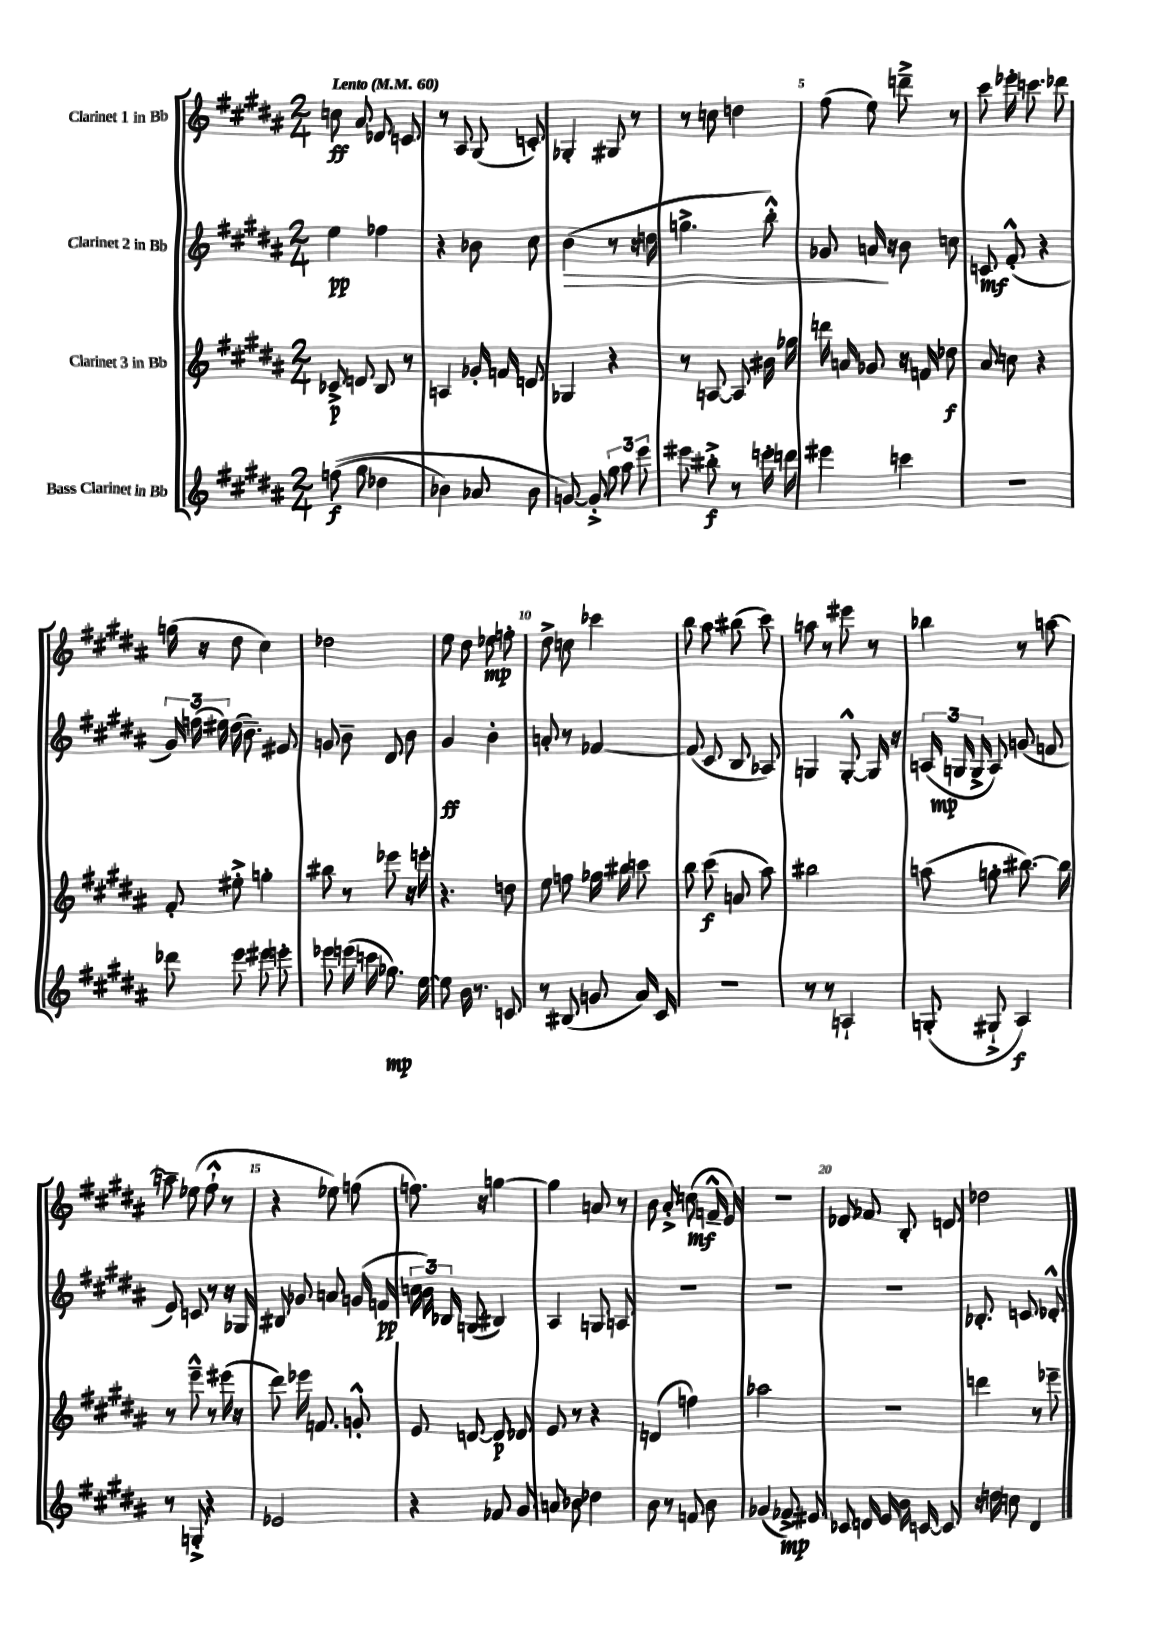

**kern	**kern	**kern	**kern
*staff4	*staff3	*staff2	*staff1
*clefG2	*clefG2	*clefG2	*clefG2
*k[f#c#g#d#a#]	*k[f#c#g#d#a#]	*k[f#c#g#d#a#]	*k[f#c#g#d#a#]
*M2/4	*M2/4	*M2/4	*M2/4
*MM60	*MM60	*MM60	*MM60
&((8ff	8c-^	4ee	8cc
8gg#	8d	.	8a#
4dd-	8B	4ff-	8d-
.	8r	.	8c
=	=	=	=
4b-)	4A	4r	8r
.	.	.	8A#
8a-	16g-'	8b-	(8G#
.	16f	.	.
8b-	8d	8cc#	8c')
=	=	=	=
[8g&)	4G-	(4b	4G-'
8g'^]	.	.	.
12gg#	4r	8r	8G#
12aa#	.	.	.
.	.	16r	8r
12eee	.	.	.
.	.	16dd	.
=	=	=	=
8eee#	8r	4.gg^	8r
8bb#'^	[8A	.	8cc
8r	8A]	.	4dd
16eee'	16b#	8bb'^^)	.
16ddd	16gg-	.	.
=	=	=	=
4eee#	16ddd	8g-	(8ff#
.	16a	.	.
.	8g-	16a	8ee)
.	.	16r	.
4ccc	16r	8b	8ddd~^
.	16f	.	.
.	8dd-	8cc	8r
=	=	=	=
2r	8a#	8c	8ccc#
.	8cc	(8f#'^^	16eee-'
.	.	.	8.ccc
.	4r	4r	.
.	.	.	8ddd-
=	=	=	=
8ddd-	8f#'	24g#)	(16gg
.	.	(24ff	.
.	.	.	16r
.	.	24ee#)	.
8eee	8ee#'^	(16dd#	8dd#
.	.	8.b~)	.
8eee#	4gg'	.	4cc#)
8eee'	.	8e#	.
=	=	=	=
8eee-	8bb#	8g	2dd-
(16eee	8r	8b~	.
16ccc	.	.	.
8.gg-)	8eee-	8d#	.
.	16r	8b	.
[16ee	16eee'	.	.
=	=	=	=
8ee]	4.r	4g#	8ee
16b	.	.	8dd#
8.r	.	.	.
.	.	4b'	8ee-
8c	8dd	.	8ff'
=	=	=	=
8r	8ee	8a'	8dd#^
(8B#	8ff	8r	8cc
8g	16gg-	[4f-	4ccc-
.	16bb#	.	.
16a#)	8ccc	.	.
16c#	.	.	.
=	=	=	=
2r	8bb	(8f-]	8bb
.	(8ccc#	8c#	8aa#
.	8a	8B	(8bb#
.	8aa#)	8A-)	8ccc#)
=	=	=	=
8r	2bb#	4G	8aa
8r	.	.	8r
4A`	.	[8G'^^	8eee#
.	.	16G]	8r
.	.	16r	.
=	=	=	=
(8G'	(8aa	(24A	4bb-
.	.	24G	.
.	.	24G^	.
8G#`^	8gg'	8A)	.
4A#)	[8.bb#)	(8g	8r
.	.	8f	[8aa
.	16bb#]	.	.
=	=	=	=
8r	8r	8e)	8aa~]
8G'^	8eee~^^	8c	(8ee-
4r	8r	8r	8ff#`^^
.	(16eee#	16r	8r
.	16r	16G-	.
=	=	=	=
2e-	8ddd#)	8B#	4r
.	16eee-	8g-	.
.	8.f	.	.
.	.	8a	8ee-)
.	8g'^^	(16g	(8ff
.	.	16f	.
=	=	=	=
4r	8e	24cc	8.ff)
.	.	24b)	.
.	.	24B-	.
.	[8d	(8G	.
.	.	.	16r
8f-	8d]	4B#)	[4gg
8g#	8d-	.	.
=	=	=	=
8a	8e	4A#	4gg]
8b-	8r	.	.
4dd-	4r	8G	8a
.	.	8A	8r
=	=	=	=
8b	(4d	2r	8b
8r	.	.	8a#'^
8f	4ff)	.	(8cc
8b	.	.	16f~^^
.	.	.	16e)
=	=	=	=
(4g-	2aa-	2r	2r
8f-^)	.	.	.
8e#	.	.	.
=	=	=	=
8c-	2r	2r	8d-
16d	.	.	8f-
16e	.	.	.
16b	.	.	8B'
[16c	.	.	.
8c]	.	.	8d
=	=	=	=
16r	4ddd	8.B-'	2dd-
16dd	.	.	.
8cc	.	.	.
.	.	8.c	.
4d#	8r	.	.
.	8eee-~	8d-'^^	.
==	==	==	==
*-	*-	*-	*-
